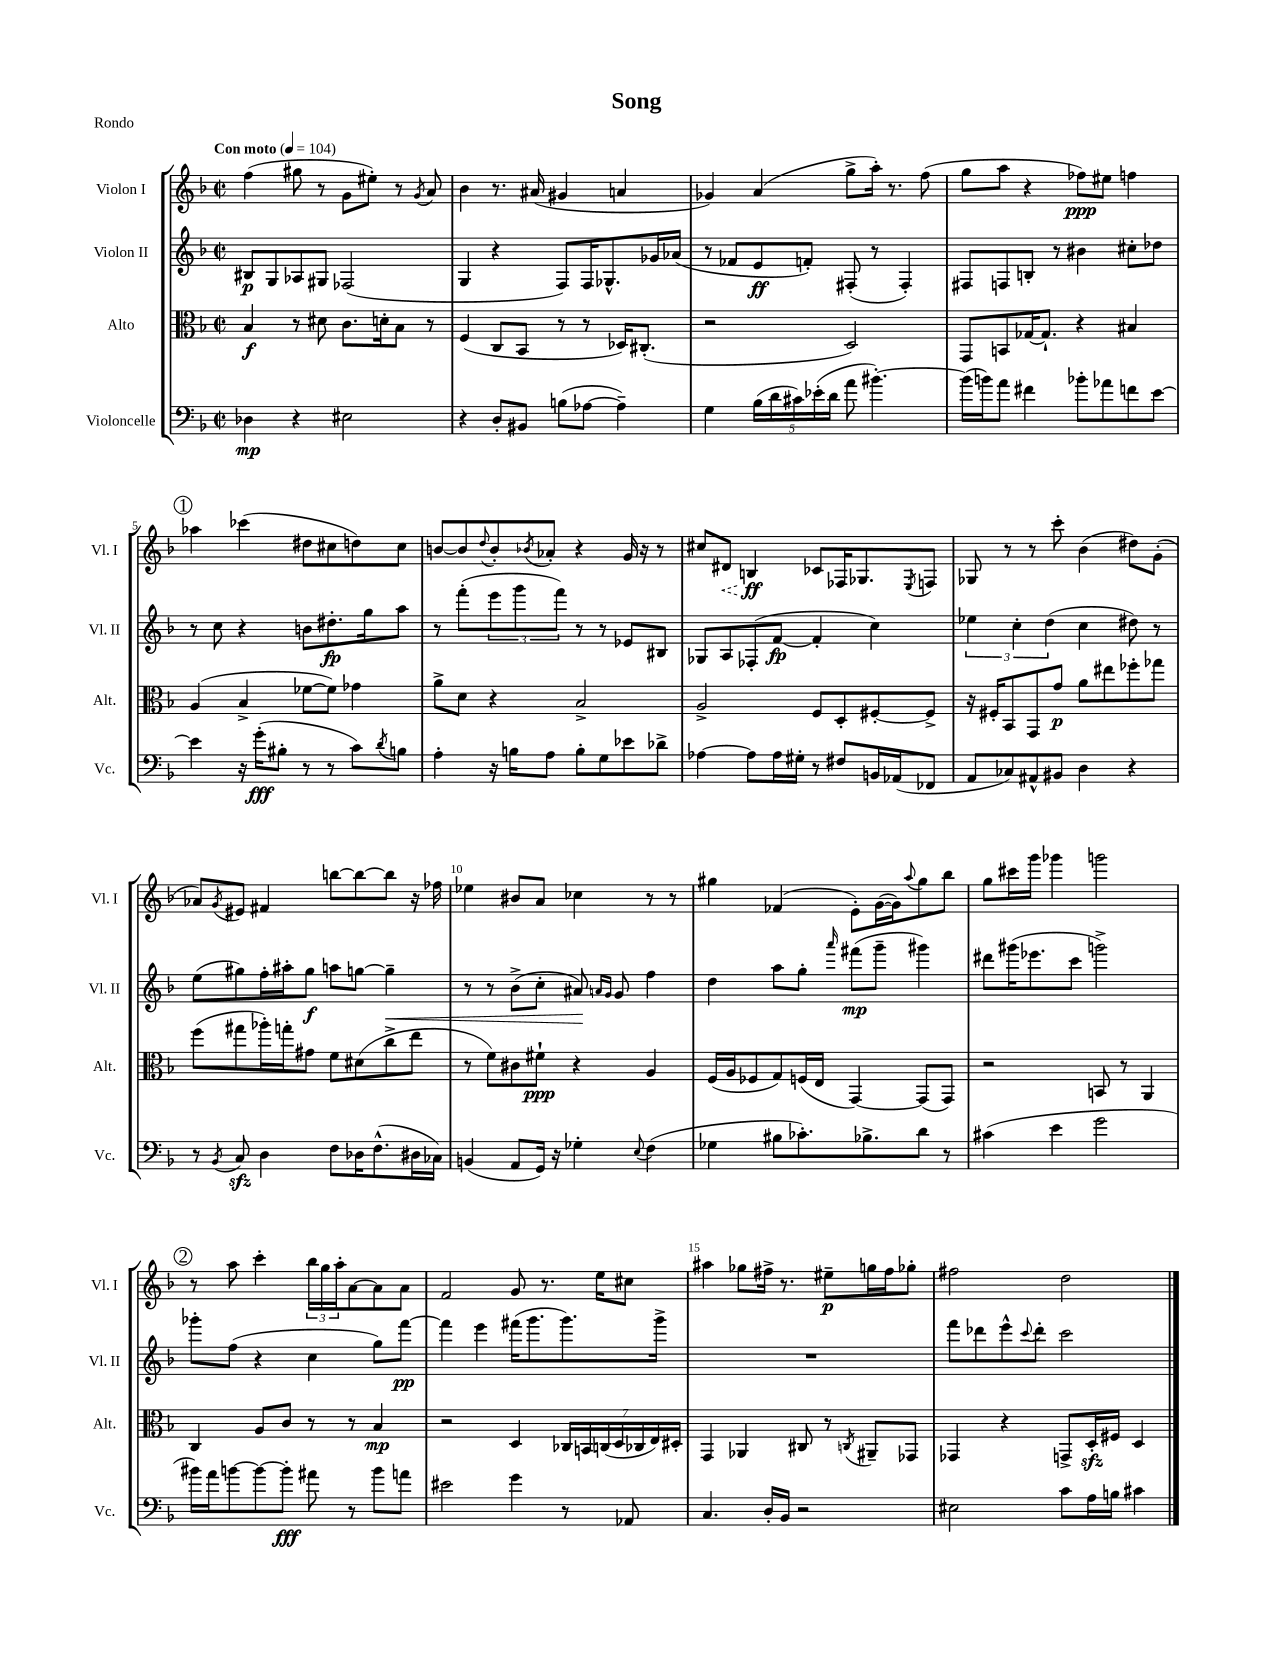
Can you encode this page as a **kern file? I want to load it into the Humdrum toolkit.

**kern	**kern	**kern	**kern
*staff4	*staff3	*staff2	*staff1
*clefF4	*clefC3	*clefG2	*clefG2
*k[b-]	*k[b-]	*k[b-]	*k[b-]
*M2/2	*M2/2	*M2/2	*M2/2
*met(c|)	*met(c|)	*met(c|)	*met(c|)
*MM104	*MM104	*MM104	*MM104
4D-\	4B-/	8B#/L	(4ff\
.	.	8G/	.
4r	8r	8A-/	8gg#\
.	8d#\	8G#/J	8r
2E#\	8.c\L	(2F-/	8g\L
.	.	.	8ee#'\J)
.	16d'\k	.	.
.	8B-\J	.	8r
.	.	.	8qg/
.	8r	.	8a/
=	=	=	=
4r	(4F/	4G/	4b-\
8D'/L	8C/L	4r	8.r
8BB#/J	8BB-/J	.	.
.	.	.	(16a#/
(8B\L	8r	8F/L)	4g#/
[8A-\J	8r	16F/K	.
.	.	8.G-^^/	.
4A-~\])	16D-/LK)	.	4a/
.	(8.C#'/J	.	.
.	.	16g-/L	.
.	.	(16a-/JJ	.
=	=	=	=
4G\	2r	8r	4g-/)
.	.	8f-/L	.
(20B-\LL	.	8e/	(4a/
20d\	.	.	.
20c#\)	.	.	.
.	.	8f'/J)	.
(20e-'\	.	.	.
20d\JJ	.	.	.
8a\	2D/)	(8F#'/	8gg^\L
[4.b#'\)	.	8r	16aa'\Jk)
.	.	.	8.r
.	.	4F#'/)	.
.	.	.	(8ff\
=	=	=	=
(16b#\]LL	8GG/L	8F#/L	8gg\L
16b\J)	.	.	.
8a\J	8BB/	8F/	8aa\J
4f#\	[16G-/K	8B'/J	4r
.	8.G-`/]J	.	.
.	.	8r	.
8b-'\L	4r	4b#\	8ff-\L)
8a-\	.	.	8ee#\J
8f\	4B#/	8cc#'\L	4ff\
[8e\J	.	8dd-\J	.
=	=	=	=
4e\]	(4A/	8r	4aa-\
.	.	8cc\	.
16r	4B-^/	4r	(4ccc-\
(16g'\LK	.	.	.
8B#'\J	.	.	.
8r	[8f-\L	8b\L	8dd#\L
8r	8f-\]J)	8.dd#'\	8cc#\
8c\L)	4g-\	.	8dd\)
.	.	16gg\k	.
8qd/	.	.	.
8B\J	.	8aa\J	8cc#\J
=	=	=	=
4A'\	8a^\L	8r	[8b/L
.	8d\J	(8fff'\L	8b/]
.	.	.	8qqdd/
16r	4r	12eee\	8b'/
16B\LK	.	.	.
.	.	12ggg\	.
.	.	.	8qb-/
8A\J	.	.	8a-'/J
.	.	12fff\J)	.
8B'\L	2B-^/	8r	4r
8G\	.	8r	.
8e-\	.	8e-/L	16g/
.	.	.	16r
8d-^\J	.	8B#/J	8r
=	=	=	=
[4A-\	2A^/	8G-/L	8cc#/L
.	.	8A/	8d#/J
8A-\]L	.	(8F-'/	4B/
16A-\L	.	[8f/J	.
16G#'\JJ	.	.	.
8r	8F/L	4f'/]	8c-/L
8F#/L	8D'/	.	16F-/K
.	.	.	8.G-/
16BB/L	[8F#'/	4cc\)	.
(16AA-/J	.	.	.
.	.	.	8qE/
8FF-/J	8F#^/]J	.	8F/J
=	=	=	=
8AA/L	16r	6ee-\	8G-/
.	16F#'/LK	.	.
8C-/)	8BB-/	.	8r
.	.	6cc'\	.
8AA#^^/	8GG/	.	8r
.	.	(6dd\	.
8BB#/J	8g/J	.	8ccc'\
4D\	8a\L	4cc\	(4b-\
.	8ee#\	.	.
4r	8ff-'\	8dd#\)	8dd#\L)
.	8gg-\J	8r	(8g'\J
=	=	=	=
8r	(8ff\L	(8ee\L	8a-/L)
8qBB-/	.	.	8qg/
8C/	8gg#\	8gg#\)	8e#/J
4D\	16aa-'\L)	16ff'\L	4f#/
.	16gg'\J	16aa#'\J	.
.	8g#\J	8gg#\J	.
8F\L	8f\L	8aa\L	[8bb\L
16D-\K	(8d#\	[8gg\J	8bb\_
(8.F^^\	.	.	.
.	8cc^\	4gg~\]	8bb\]J
16D#\L	8ee\J	.	16r
16C-\JJ)	.	.	16ff-\
=	=	=	=
(4BB/	8r	8r	4ee-\
.	8f\L)	8r	.
8AA/L	8c#\	(8b-^\L	8b#/L
16GG/Jk)	8f#`\J	8cc'\J	8a/J
16r	.	.	.
4G-'\	4r	8a#/)	4cc-\
.	.	16qqa/LL	.
.	.	16qqg/JJ	.
.	.	8g/	.
8qqE/	.	.	.
(4F\	4A/	4ff\	8r
.	.	.	8r
=	=	=	=
4G-\	(16F/LL	4dd\	4gg#\
.	16A/J	.	.
.	8F-/	.	.
8B#\L	8G/)	8aa\L	(4f-/
8.c-'\)	(16F/L	8gg'\J	.
.	16E/JJ	.	.
.	.	16qqaaa/	.
.	[4GG/)	(8fff#\L	8e'\L)
8.B-^\	.	.	.
.	.	8ggg~\J	([16g\L
.	.	.	16g\]J)
.	.	.	8qqaa/
8d\J	(8GG/]L	4ggg#\)	8gg#\
8r	8GG/J)	.	8bb-\J
=	=	=	=
(4c#\	2r	8ddd#\L	8gg\L
.	.	(16ggg#\K	16ccc#\L
.	.	8.eee-\	16ggg\JJ
4e\	.	.	4ggg-\
.	.	8ccc\J	.
2g\	8BB/	2ggg^\)	2ggg\
.	8r	.	.
.	4AA/	.	.
=	=	=	=
16b#\LL)	4C/	8ggg-'\L	8r
16a\J	.	.	.
[8b\	.	(8ff\J	8aa\
8b\_	8A/L	4r	4ccc'\
8b'\]J	8c/J	.	.
8a#\	8r	4cc\	24bb-\LL
.	.	.	24gg\
.	.	.	24aa'\J
8r	8r	.	[8a\
8b\L	4B-/	8gg\L)	8a\]
8a\J	.	[8fff\J	8a\J
=	=	=	=
2e#\	2r	4fff\]	2f/
.	.	4eee\	.
4g\	4D/	(16fff#\LK	8g/
.	.	8.ggg\	.
.	.	.	8.r
8r	28C-/LL	8.ggg\)	.
.	28BB/	.	.
.	.	.	16ee\LK
.	(28C/	.	.
.	28D/	.	.
8AA-/	.	.	8cc#\J
.	28C-/	.	.
.	28E/)	.	.
.	.	16ggg^\Jk	.
.	28D#'/JJ	.	.
=	=	=	=
4.C/	4GG/	1r	4aa#\
.	4AA-/	.	8gg-\L
16D'/LL	.	.	16ff#^\Jk
16BB-/JJ	.	.	8.r
2r	8C#/	.	.
.	8r	.	8ee#~\L
.	8qC/	.	.
.	8AA#~/L	.	16gg\L
.	.	.	16ff#\J
.	8GG-/J	.	8gg-'\J
=	=	=	=
2E#\	4GG-/	8fff\L	2ff#\
.	.	8ddd-\	.
.	4r	8eee^^\	.
.	.	8qqccc/	.
.	.	8ddd-'\J	.
8c\L	8GG^/L	2ccc\	2dd\
16A\L	16D'/L	.	.
16B\JJ	16F#/JJ	.	.
4c#\	4D/	.	.
==	==	==	==
*-	*-	*-	*-
